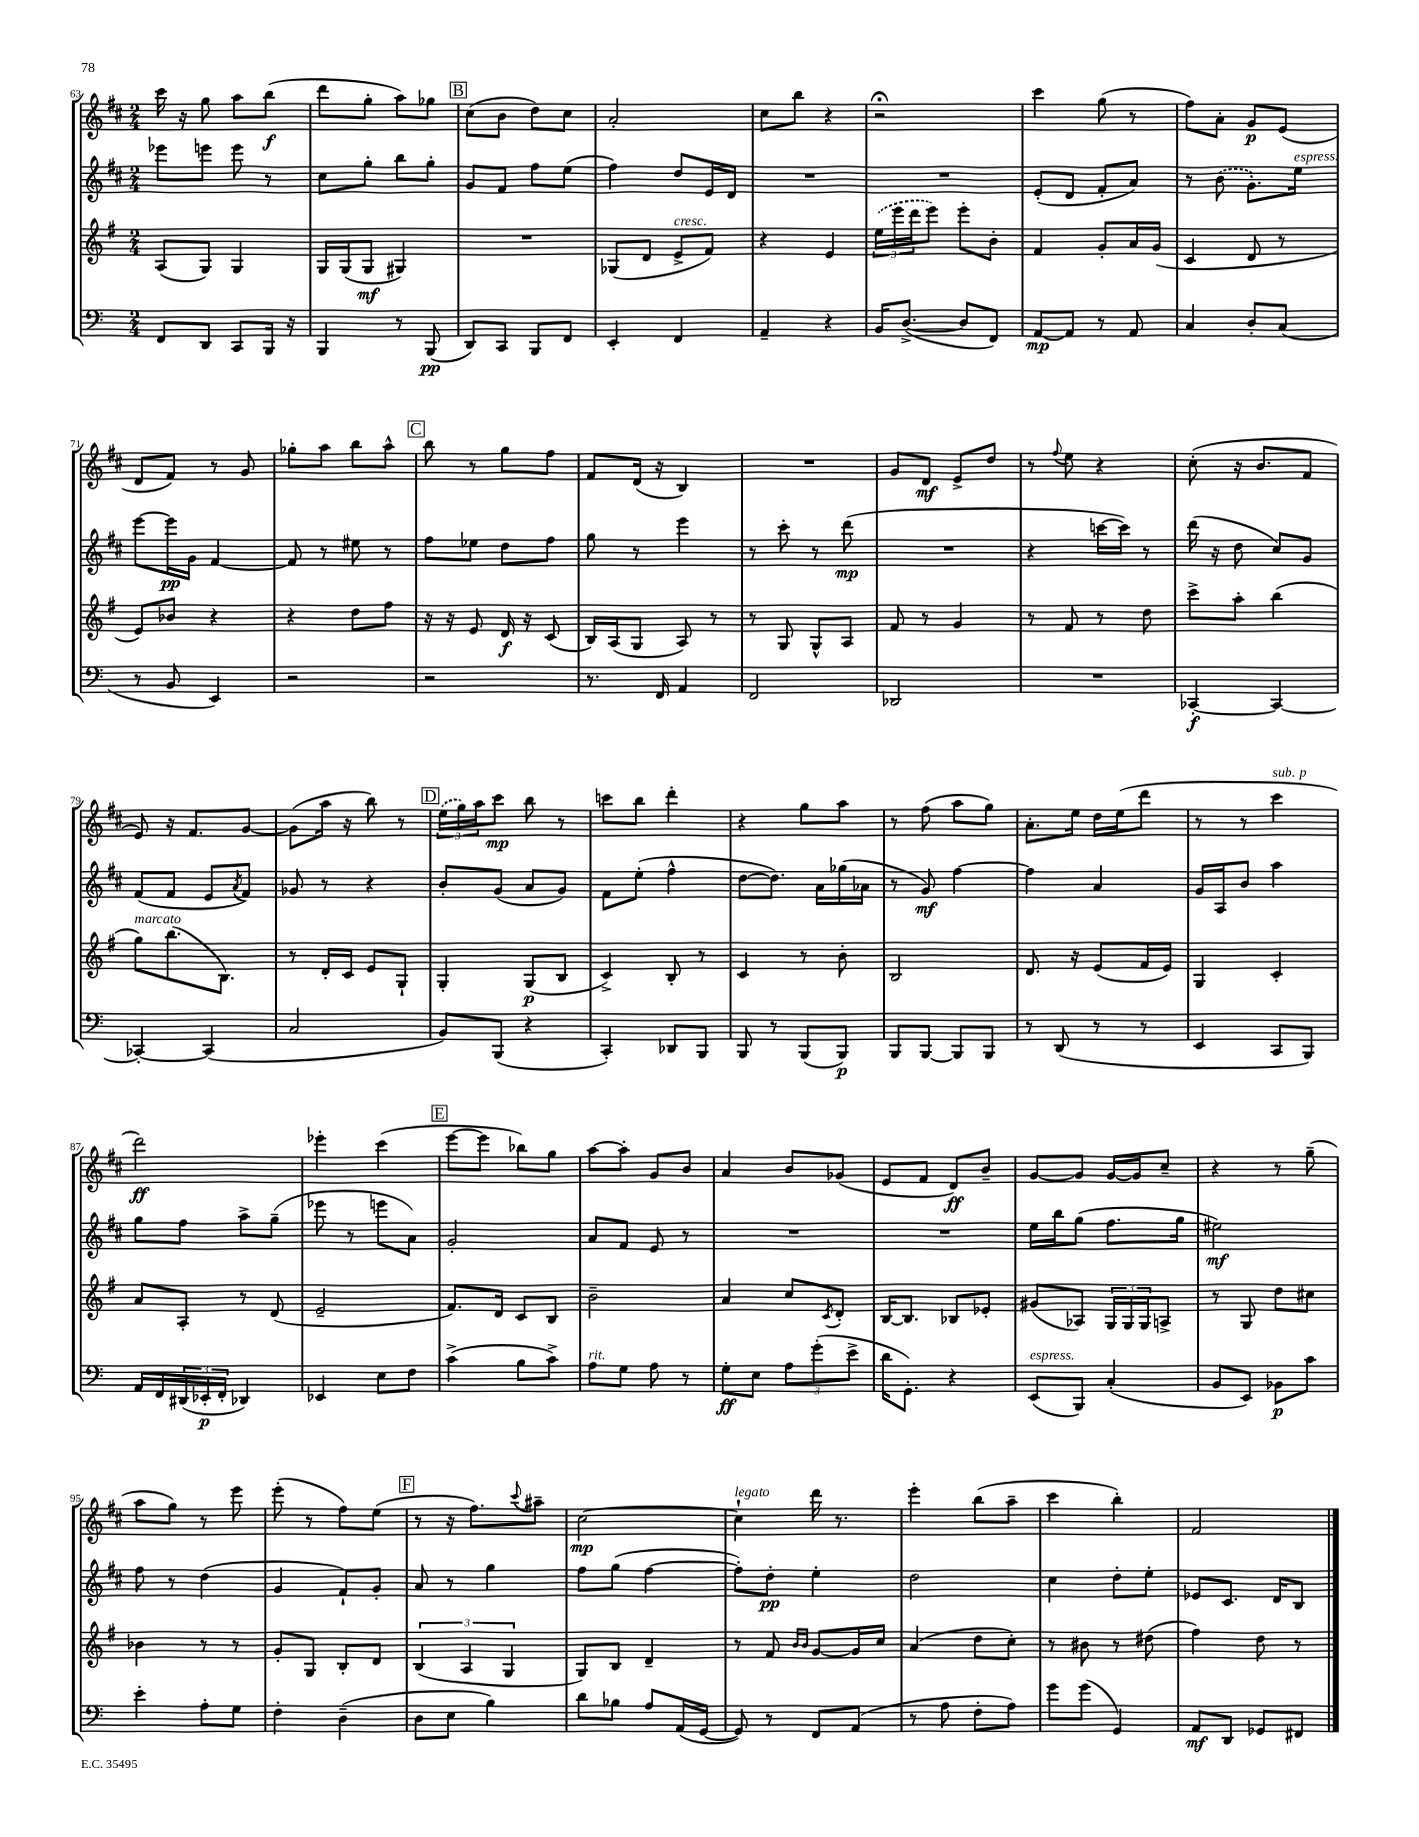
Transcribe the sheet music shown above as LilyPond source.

<<
\new StaffGroup <<
\new Staff = "s0" {
    \clef treble \key d \major \numericTimeSignature \time 2/4
    cis'''16 r16 g''8 a''8 b''8\f( |
    d'''8 g''8-. a''8) ges''8 |
    \mark \markup { \box "B" } cis''8( b'8 d''8) cis''8 |
    a'2-. |
    cis''8 b''8 r4 |
    r2\fermata |
    cis'''4 g''8( r8 |
    fis''8) a'8-. g'8\p e'8( |
    d'8 fis'8) r8 g'8 |
    ges''8-. a''8 b''8 a''8-^ |
    \mark \markup { \box "C" } b''8 r8 g''8 fis''8 |
    fis'8 d'16( r16 b4) |
    R2 |
    g'8 d'8\mf e'8-> d''8 |
    r8 \appoggiatura { fis''8 } e''8 r4 |
    cis''8-.( r16 b'8. fis'8 |
    e'8) r16 fis'8. g'8~ |
    g'8( a''16 r16 b''8) r8 |
    \mark \markup { \box "D" } \tuplet 3/2 { \once \slurDashed e''16( g''16) a''16 } cis'''8\mp b''8 r8 |
    c'''8 b''8 d'''4-. |
    r4 g''8 a''8 |
    r8 fis''8( a''8 g''8) |
    a'8.-. e''16 d''16 e''16( d'''8 |
    r8 r8 cis'''4^\markup { \italic "sub. p" } |
    d'''2\ff) |
    ees'''4-. cis'''4( |
    \mark \markup { \box "E" } e'''8~ e'''8 bes''8) g''8 |
    a''8~ a''8-. g'8 b'8 |
    a'4 b'8 ges'8( |
    e'8 fis'8 d'8\ff) b'8-- |
    g'8~ g'8 g'16~ g'16 cis''8-- |
    r4 r8 g''8--( |
    a''8 g''8) r8 e'''8 |
    e'''8-.( r8 fis''8) e''8( |
    \mark \markup { \box "F" } r8 r16 fis''8.) \appoggiatura { cis'''8 } ais''8-- |
    cis''2~\mp |
    cis''4-!^\markup { \italic "legato" } d'''16 r8. |
    e'''4-. b''8( a''8-- |
    cis'''4 b''4-.) |
    fis'2 \bar "|." |
}
\new Staff = "s1" {
    \clef treble \key d \major \numericTimeSignature \time 2/4
    ees'''8 e'''8 e'''8 r8 |
    cis''8 g''8-. b''8 g''8-. |
    \mark \markup { \box "B" } g'8 fis'8 fis''8 e''8( |
    fis''4) d''8 e'16 d'16 |
    R2 |
    R2 |
    e'8-.( d'8 fis'8-. a'8) |
    r8 \once \slurDashed b'8( g'8.-.) e''16^\markup { \italic "espress." } |
    e'''8~ e'''16\pp g'16 fis'4~ |
    fis'8 r8 eis''8 r8 |
    \mark \markup { \box "C" } fis''8 ees''8 d''8 fis''8 |
    g''8 r8 e'''4 |
    r8 cis'''8-. r8 d'''8\mp( |
    R2 |
    r4 c'''16~ c'''16) r8 |
    d'''16( r16 d''8 cis''8) g'8 |
    fis'8( fis'8 e'8 \acciaccatura { a'8 } fis'8) |
    ges'8 r8 r4 |
    \mark \markup { \box "D" } b'8-. g'8( a'8 g'8) |
    fis'8 e''8-.( fis''4-^ |
    d''8~ d''8.) a'16 ges''16( aes'16 |
    r8 g'8\mf) fis''4~ |
    fis''4 a'4 |
    g'16 a16 b'8 a''4 |
    g''8 fis''8 a''8-> g''8--( |
    ees'''8 r8 e'''8 a'8) |
    \mark \markup { \box "E" } g'2-. |
    a'8 fis'8 e'8 r8 |
    R2 |
    R2 |
    e''16 b''16 g''8( fis''8. g''16 |
    eis''2\mf) |
    fis''8 r8 d''4( |
    g'4 fis'8-!) g'8-. |
    \mark \markup { \box "F" } a'8 r8 g''4 |
    fis''8 g''8( fis''4~ |
    fis''8-.) d''8-.\pp e''4-. |
    d''2 |
    cis''4 d''8-. e''8-. |
    ees'8 cis'8. d'16 b8 \bar "|." |
}
\new Staff = "s2" {
    \clef treble \key g \major \numericTimeSignature \time 2/4
    a8( g8) g4 |
    g16 g16( g8\mf gis4) |
    \mark \markup { \box "B" } R2 |
    ges8( d'8 e'8->^\markup { \italic "cresc." } fis'8) |
    r4 e'4 |
    \tuplet 3/2 { \once \slurDashed e''16( e'''16 d'''16 } e'''8) e'''8-. b'8-. |
    fis'4 g'8-. a'16 g'16( |
    c'4 d'8 r8 |
    e'8) bes'8 r4 |
    r4 d''8 fis''8 |
    \mark \markup { \box "C" } r16 r16 e'8 d'16\f r16 c'8( |
    b16) a16( g8 a8) r8 |
    r8 g8 g8-^ a8 |
    fis'8 r8 g'4 |
    r8 fis'8 r8 d''8 |
    c'''8-> a''8-. b''4( |
    g''8^\markup { \italic "marcato" }) b''8.( b8.) |
    r8 d'16-. c'16 e'8 g8-! |
    \mark \markup { \box "D" } g4-. g8\p( b8 |
    c'4->) b8-. r8 |
    c'4 r8 b'8-. |
    b2 |
    d'8. r16 e'8( fis'16 e'16) |
    g4 c'4-. |
    a'8 a8-. r8 d'8( |
    e'2-- |
    \mark \markup { \box "E" } fis'8.) d'16 c'8 b8 |
    b'2-- |
    a'4 c''8 \acciaccatura { c'8 } d'8-. |
    b16~ b8. bes8 ees'8-. |
    gis'8( aes8) \tuplet 3/2 { g16 g16 g16 } a8-> |
    r8 g8 d''8 cis''8 |
    bes'4 r8 r8 |
    g'8-. g8 b8-. d'8 |
    \mark \markup { \box "F" } \tuplet 3/2 { b4( a4 g4 } |
    g8) b8 d'4-- |
    r8 fis'8 \grace { b'16 b'16 } g'8~ g'16 c''16 |
    a'4( d''8 c''8-.) |
    r8 bis'8 r8 dis''8( |
    fis''4) d''8 r8 \bar "|." |
}
\new Staff = "s3" {
    \clef bass \key c \major \numericTimeSignature \time 2/4
    f,8 d,8 c,8 b,,16 r16 |
    b,,4 r8 b,,8\pp( |
    \mark \markup { \box "B" } d,8) c,8 b,,8 f,8 |
    e,4-. f,4 |
    a,4-- r4 |
    b,16 d8.~->( d8 f,8) |
    a,8~\mp a,8 r8 a,8 |
    c4 d8-. c8( |
    r8 b,8 e,4) |
    r2 |
    \mark \markup { \box "C" } r2 |
    r8. f,16 a,4 |
    f,2 |
    des,2 |
    R2 |
    ces,4~-.\f ces,4~ |
    ces,4~-. ces,4( |
    c2 |
    \mark \markup { \box "D" } b,8) b,,8( r4 |
    c,4-.) des,8 b,,8 |
    b,,8 r8 b,,8( b,,8\p) |
    b,,8 b,,8~ b,,8 b,,8 |
    r8 d,8( r8 r8 |
    e,4 c,8 b,,8) |
    a,16 f,16 \tuplet 3/2 { dis,16( ees,16-.\p f,16-. } des,4) |
    ees,4 e8 f8 |
    \mark \markup { \box "E" } c'4->( b8 c'8->) |
    a8^\markup { \italic "rit." } g8 a8 r8 |
    g8-.\ff e8 \tuplet 3/2 { a8 g'8-.( e'8-> } |
    d'16 g,8.-.) r4 |
    e,8^\markup { \italic "espress." }( b,,8) c4-.( |
    b,8 e,8) bes,8\p c'8 |
    e'4-. a8-. g8 |
    f4-. d4--( |
    \mark \markup { \box "F" } d8 e8 b4) |
    d'8 bes8 a8 a,16( g,16~ |
    g,8) r8 f,8 a,8( |
    r8 a8 f8-. a8) |
    g'8 g'8( g,4) |
    a,8\mf d,8 ges,8 fis,8 \bar "|." |
}
>>
>>
\layout { \context { \Score currentBarNumber = #63 } }
